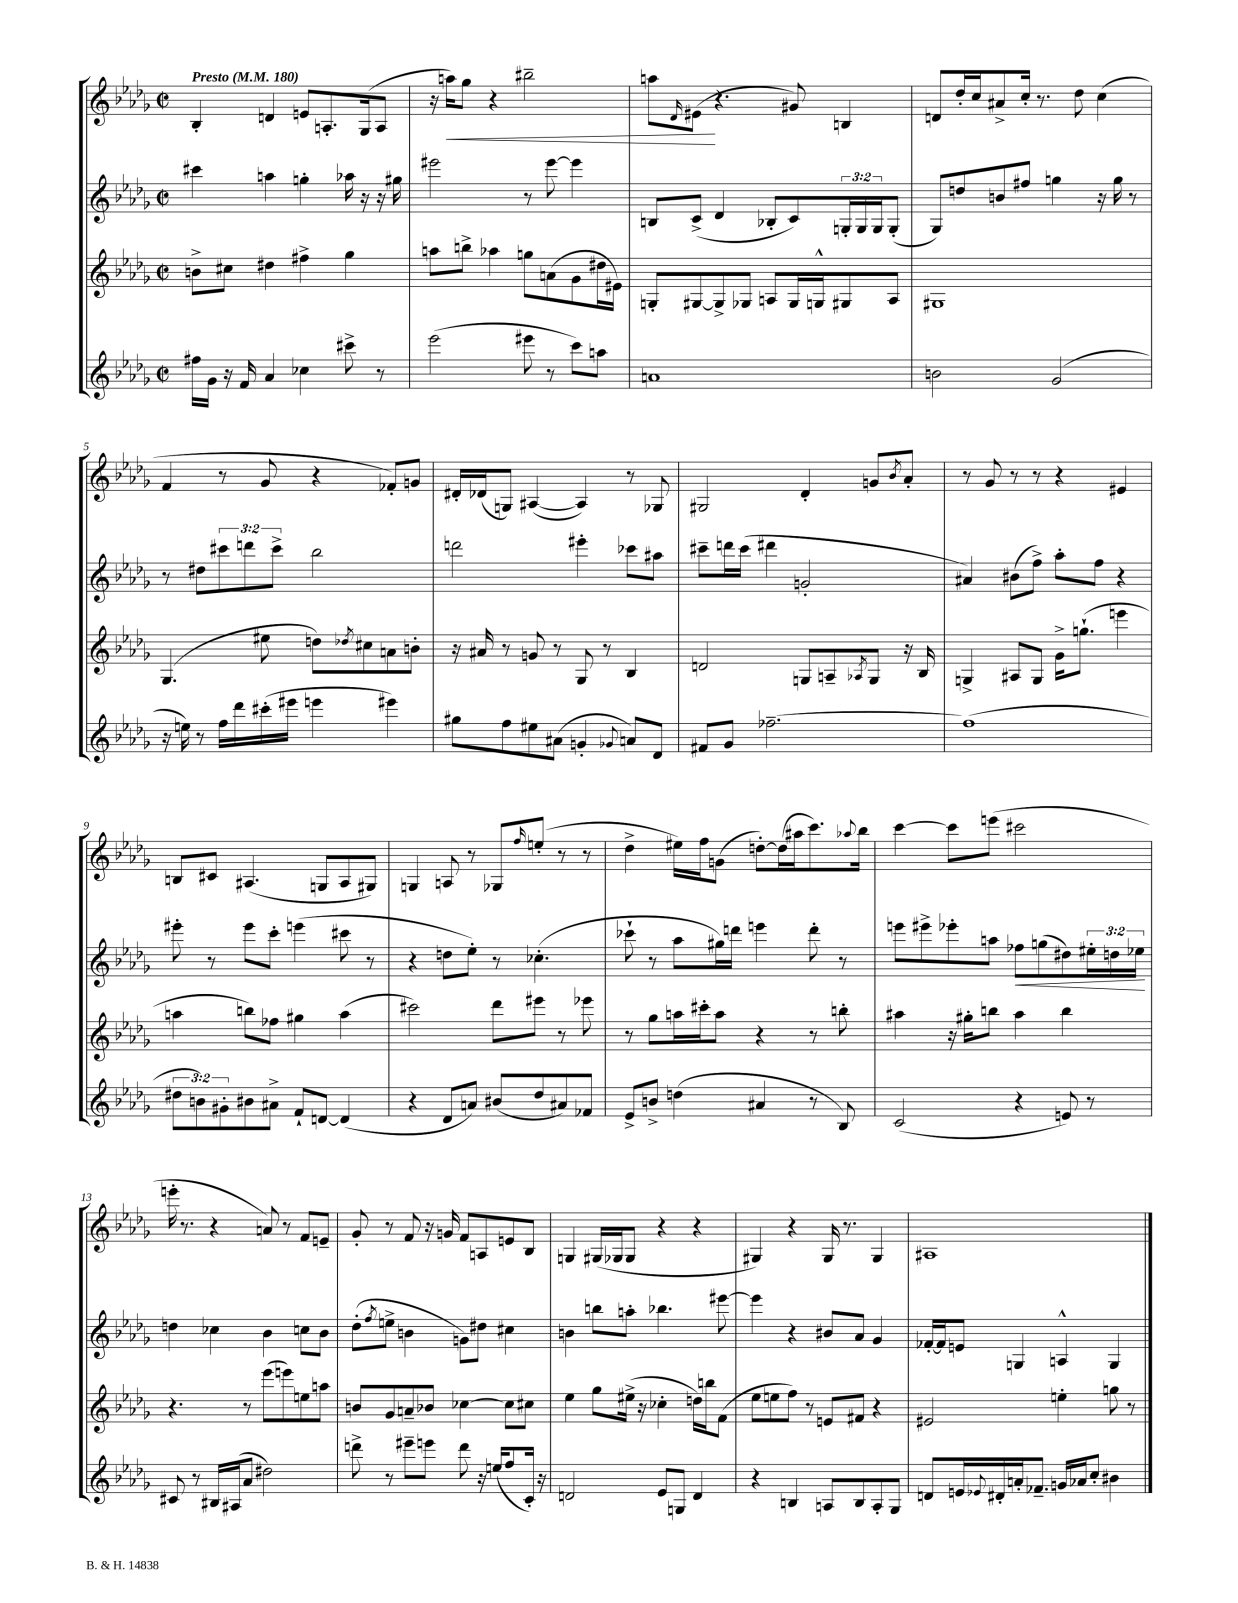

**kern	**kern	**kern	**dynam	**kern	**dynam
*part4	*part3	*part2	*part2	*part1	*part1
*staff4	*staff3	*staff2	*staff2	*staff1	*staff1
*clefG2	*clefG2	*clefG2	*	*clefG2	*
*k[b-e-a-d-g-]	*k[b-e-a-d-g-]	*k[b-e-a-d-g-]	*	*k[b-e-a-d-g-]	*
*M2/2	*M2/2	*M2/2	*	*M2/2	*
*met(c|)	*met(c|)	*met(c|)	*	*met(c|)	*
*MM180	*MM180	*MM180	*	*MM180	*
=1	=1	=1	=1	=1	=1
!	!	!	!	!LO:TX:a:B:t=Presto	!
16ff#X\LL	8bn^\L	4ccc#X\	.	4B-'/	.
16g-\JJ	.	.	.	.	.
16r	8cc#X\J	.	.	.	.
16f/	.	.	.	.	.
4a-/	4dd#X\	4aan\	.	4dn/	.
4cc-X\	4ff#X^\	4ggn'\	.	8en/L	.
.	.	.	.	8.An'/	.
8ccc#X^\	4gg-\	16aa-X\	.	.	.
.	.	16r	.	(16G-/k	.
8r	.	16r	.	8A/J	.
.	.	16gg#X\	.	.	.
=2	=2	=2	=2	=2	=2
(2eee-\	8aan\L	2eee#X\	.	16r	.
!	!	!	!	!	!LO:HP:b
.	.	.	.	16aan\KL)	<
.	8bbn^\J	.	.	8gg-\J	.
.	4aa-X\	.	.	4r	.
8eee#X\	8ggn\L	8r	.	2bb#X~\	.
8r	(8an\	[8eee#\	.	.	.
8ccc\L)	8g-\	4eee#\]	.	.	.
8aan\J	16dd#X\L	.	.	.	.
.	16e#X\JJ)	.	.	.	.
=3	=3	=3	=3	=3	=3
1an	8Gn'/L	8Bn/L	.	8aan\L	.
.	.	.	.	16qqd-/	.
.	[8G#X/	(8c^/J	.	(8e#X\J	.
.	8G#^/]	4d-/	.	4.r	[
.	8G-X/J	.	.	.	.
.	8An/L	8B-X'/L	.	.	.
.	16G-/L	8c/)	.	8g#X/)	.
.	16Gn^^/J	.	.	.	.
.	8G#X/	24Gn'/L	.	4Bn/	.
.	.	24G/	.	.	.
.	.	24G/J	.	.	.
.	8A/J	(8G'/J	.	.	.
=4	=4	=4	=4	=4	=4
2bn\	1G#X	8G-/L)	.	8dn/L	.
.	.	8ddn/	.	16dd-'/L	.
.	.	.	.	16cc/J	.
.	.	8bn/	.	8a#X^/	.
.	.	8ff#X/J	.	16cc'/Jk	.
.	.	.	.	8.r	.
(2g-/	.	4ggn\	.	.	.
.	.	.	.	8dd-\	.
.	.	16r	.	(4cc\	.
.	.	16gg\	.	.	.
.	.	8r	.	.	.
!!LO:LB:g=z
=5	=5	=5	=5	=5	=5
16r	(4.G-/	8r	.	4f/	.
16een\)	.	.	.	.	.
8r	.	8dd#X\L	.	.	.
16ff\LL	.	12ccc#X\	.	8r	.
16ddd-\	.	.	.	.	.
.	.	12dddn\	.	.	.
(16ccc#X'\	8ee#X\	.	.	8g-/	.
.	.	12ccc#^\J	.	.	.
16eee#X\JJ	.	.	.	.	.
4eeen\	8ddn\L)	2bb-\	.	4r	.
.	8qdd-X/	.	.	.	.
.	8cc#X\	.	.	.	.
4eee#X\)	8an\	.	.	8f-X'/L)	.
.	8bn'\J	.	.	8gn/J	.
=6	=6	=6	=6	=6	=6
8gg#X\L	16r	2dddn\	.	16d#X'/LL	.
.	16a#X/	.	.	(16d-X/J	.
8ff\	8r	.	.	8Gn/J)	.
8ee#X\	8gn/	.	.	([4A#X/	.
(8a#X\J	8r	.	.	.	.
4gn'/	8G-/	4eee#X'\	.	4A#/])	.
.	8r	.	.	.	.
8qqg-X/	.	.	.	.	.
8an/L)	4B-/	8ccc-X\L	.	8r	.
8d-/J	.	8aa#X\J	.	8G-X/	.
=7	=7	=7	=7	=7	=7
8f#X/L	2dn/	8ccc#X~\L	.	2G#X/	.
8g-/J	.	16dddn\L	.	.	.
.	.	(16ccc#\JJ	.	.	.
[2.ff-X~\	.	4ddd#X\	.	.	.
.	8Gn/L	2gn'/	.	4d-'/	.
.	8An~/	.	.	.	.
.	8qA-X/	.	.	.	.
.	8G/J	.	.	8gn/L	.
.	.	.	.	8qb-/	.
.	16r	.	.	8a-'/J	.
.	16B-/	.	.	.	.
=8	=8	=8	=8	=8	=8
(1ff-]	4Gn^/	4a#X/)	.	8r	.
.	.	.	.	8g-/	.
.	8A#X/L	(8b#X\L	.	8r	.
.	8G/J	8ff^\J)	.	8r	.
.	16g-^\KL	8aa-'\L	.	4r	.
.	(8.ggn`\J	.	.	.	.
.	.	8ff\J	.	.	.
.	4eeen\	4r	.	4e#X/	.
!!LO:LB:g=z
=9	=9	=9	=9	=9	=9
12dd#X\L	4aan\	8eee#X'\	.	8Bn/L	.
12bn\)	.	.	.	.	.
.	.	8r	.	8c#X/J	.
12g#X'\	.	.	.	.	.
8b#X\	8bbn\L)	8eee#\L	.	(4.A#X/	.
8a#X^\J	8ff-X\J	8ccc'\J	.	.	.
8f`/L	4gg#X\	(4eeen\	.	.	.
[8dn/J	.	.	.	8Gn/L	.
(4d/]	(4aa\	8ccc#X\	.	8A#/	.
.	.	8r	.	8G#X/J)	.
=10	=10	=10	=10	=10	=10
4r	2ccc#X\)	4r	.	4Gn/	.
8d-/L	.	8ddn\L	.	8An/	.
8an/J)	.	8ee-'\J)	.	8r	.
(8b#X/L	8ddd-\L	8r	.	8G-X/L	.
.	.	.	.	16qqff/	.
8dd-/	8eee#X\J	(4.cc-X'\	.	(8een'/J	.
8a#X/)	8r	.	.	8r	.
8f-X/J	8eee-X\	.	.	8r	.
=11	=11	=11	=11	=11	=11
8e-^/L	8r	8ccc-X`\	.	4dd-^\	.
8bn^/J	8gg-\L	8r	.	.	.
(4ddn\	16aan\L	8aa-\L	.	16ee#X\LL)	.
.	16ccc#X'\J	.	.	16ff\J	.
.	8aa\J	16gg#X\L)	.	(8gn\J	.
.	.	16dddn\JJ	.	.	.
4a#X/	4r	4eeen\	.	[8ddn'\L)	.
.	.	.	.	(16dd\L]	.
.	.	.	.	16aa#X\J	.
8r	8r	8ddd'\	.	8.ccc\)	.
8B-/)	8bbn'\	8r	.	.	.
.	.	.	.	8qqaa-X/	.
.	.	.	.	16bb-\Jk	.
=12	=12	=12	=12	=12	=12
(2c/	4aa#X\	8eeen\L	.	[4ccc\	.
.	.	8eee#X^\	.	.	.
.	16r	8eee-X'\	.	8ccc\L]	.
.	16gg#X'\KL	.	.	.	.
.	8bbn\J	8aan\J	.	(8eeen\J	.
!	!	!	!LO:HP:b	!	!
4r	4aa#\	8ff-X\L	<	2ccc#X\	.
.	.	(8ggn\	.	.	.
8en/)	4bb\	8dd#X\)	.	.	.
8r	.	24ee#X'\L	.	.	.
.	.	24ddn\	.	.	.
.	.	24ee-X\JJ	.	.	.
.	.	.	[	.	.
!!LO:LB:g=z
=13	=13	=13	=13	=13	=13
8c#X/	4.r	4ddn\	.	16eeen'\	.
.	.	.	.	8.r	.
8r	.	.	.	.	.
16B#X/LL	.	4cc-X\	.	4r	.
(16A#X/J	.	.	.	.	.
8a-/J	8r	.	.	.	.
2dd#X\)	(8eee-\L	4b-\	.	8an/)	.
.	8eeen\)	.	.	8r	.
.	8een\	8ccn\L	.	8f/L	.
.	8aan\J	8b-\J	.	8en~/J	.
=14	=14	=14	=14	=14	=14
8dddn^\	8bn/L	(8dd-'\L	.	8g-'/	.
.	.	8qff/	.	.	.
8r	8g-/	8een^\J	.	8r	.
8eee#X~\L	8an~/	4bn\	.	8f/	.
8eeen\J	8b-X/J	.	.	16r	.
.	.	.	.	16gn/	.
8ddd\	[4cc-X\	8gn\L)	.	8f/L	.
16r	.	8dd#X\J	.	8An/	.
(16een/KL	.	.	.	.	.
8ff/	8cc-\L]	4cc#X\	.	8en/	.
16c'/Jk)	8cc#X\J	.	.	8B-/J	.
16r	.	.	.	.	.
=15	=15	=15	=15	=15	=15
2dn/	4ee-\	4bn\	.	4Gn/	.
.	8gg-\L	8bbn\L	.	(16G#X/LL	.
.	.	.	.	16G-X/J	.
.	(16ee#X^\Jk	8aan'\J	.	8G-/J	.
.	16r	.	.	.	.
8e-/L	4cc-X'\	4.bb-X\	.	4r	.
8Gn/J	.	.	.	.	.
4d/	16ddn\LL)	.	.	4r	.
.	16bbn\J	.	.	.	.
.	(8f\J	[8eee#X\	.	.	.
=16	=16	=16	=16	=16	=16
4r	8ee-\L	4eee#\]	.	4G#X/)	.
.	8een\	.	.	.	.
4Bn/	8ff\J)	4r	.	4r	.
.	8r	.	.	.	.
8An/L	8en/L	8b#X/L	.	16G#/	.
.	.	.	.	8.r	.
8B/	8f#X/J	8a-/J	.	.	.
8A'/	4r	4g-/	.	4G#/	.
8G-/J	.	.	.	.	.
=17	=17	=17	=17	=17	=17
8dn/L	2e#X/	[16f-X'/LL	.	1A#X	.
.	.	16f-/J]	.	.	.
16en/L	.	8en/J	.	.	.
8qqe-X/	.	.	.	.	.
16d#X'/	.	.	.	.	.
16an'/J	.	4Gn/	.	.	.
8.f-X~/J	.	.	.	.	.
16gn/LL	4een'\	4An^^/	.	.	.
16a-X/J	.	.	.	.	.
8cc'/J	.	.	.	.	.
4b#X\	8ggn\	4G/	.	.	.
.	8r	.	.	.	.
==	==	==	==	==	==
*-	*-	*-	*-	*-	*-
